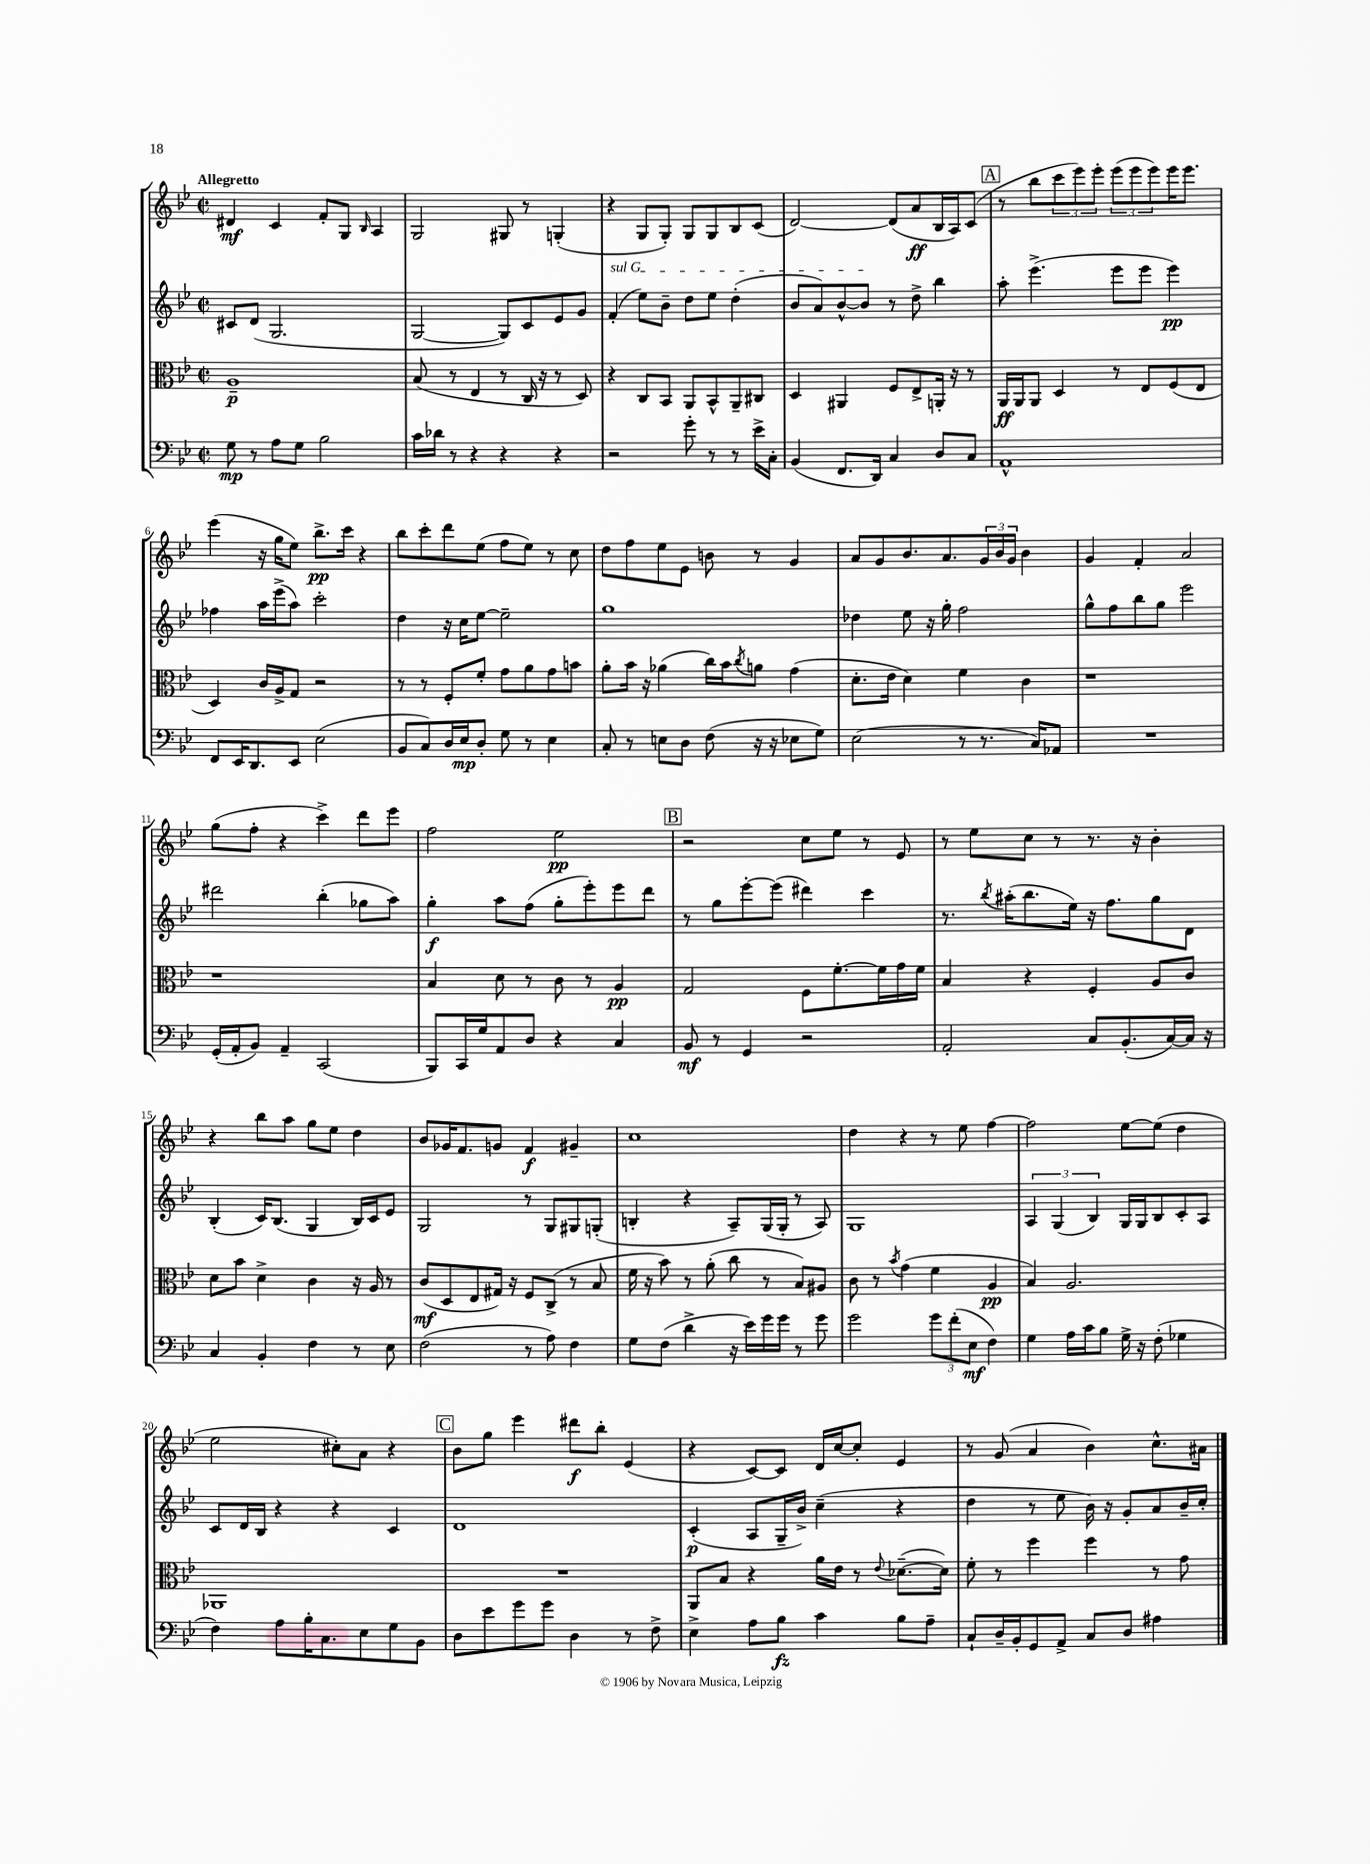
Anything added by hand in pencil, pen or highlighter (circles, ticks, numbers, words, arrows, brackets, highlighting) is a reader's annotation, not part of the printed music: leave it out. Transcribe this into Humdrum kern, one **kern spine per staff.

**kern	**dynam	**kern	**dynam	**kern	**dynam	**kern	**dynam
*part4	*part4	*part3	*part3	*part2	*part2	*part1	*part1
*staff4	*staff4	*staff3	*staff3	*staff2	*staff2	*staff1	*staff1
*clefF4	*	*clefC3	*	*clefG2	*	*clefG2	*
*k[b-e-]	*	*k[b-e-]	*	*k[b-e-]	*	*k[b-e-]	*
*M2/2	*	*M2/2	*	*M2/2	*	*M2/2	*
*met(c|)	*	*met(c|)	*	*met(c|)	*	*met(c|)	*
=1	=1	=1	=1	=1	=1	=1	=1
!	!	!	!	!	!	!LO:TX:a:B:t=Allegretto	!
8G\	mp	1A~	p	8c#X/L	.	4d#X/	mf
8r	.	.	.	(8d/J	.	.	.
8A\L	.	.	.	2.G/	.	4c/	.
8G\J	.	.	.	.	.	.	.
2B-\	.	.	.	.	.	8f'/L	.
.	.	.	.	.	.	8G/J	.
.	.	.	.	.	.	16qqB-/	.
.	.	.	.	.	.	4A/	.
=2	=2	=2	=2	=2	=2	=2	=2
16c\LL	.	(8B-/	.	[2G/	.	2G/	.
16d-X\JJ	.	.	.	.	.	.	.
8r	.	8r	.	.	.	.	.
4r	.	4E-/	.	.	.	.	.
4r	.	8r	.	8G/L])	.	8G#X/	.
.	.	16C/	.	8c/	.	8r	.
.	.	16r	.	.	.	.	.
4r	.	8r	.	8e-/	.	(4Gn'/	.
.	.	8D/)	.	8g/J	.	.	.
=3	=3	=3	=3	=3	=3	=3	=3
!	!	!	!	!LO:TX:a:i:t=sul G	!	!	!
2r	.	4r	.	(4f'/	.	4r	.
.	.	8C/L	.	8ee-\L)	.	8G/L	.
.	.	8BB-/J	.	8b-~\J	.	8G'/J)	.
8g'\	.	8AA/L	.	8dd\L	.	8G/L	.
8r	.	8BB-^^/	.	8ee-\J	.	8G/	.
8r	.	8AA~/	.	(4dd'\	.	8B-/	.
16e-^\LL	.	8C#X/J	.	.	.	(8c/J	.
16C'\JJ	.	.	.	.	.	.	.
=4	=4	=4	=4	=4	=4	=4	=4
(4BB-/	.	4D/	.	8b-/L	.	[2d/)	.
.	.	.	.	8a/)	.	.	.
8.FF/L	.	4AA#X/	.	[8b-^^/	.	.	.
.	.	.	.	8b-/J]	.	.	.
16DD/Jk)	.	.	.	.	.	.	.
4C/	.	8F/L	.	8r	.	(8d/L]	.
.	.	8E-^/	.	8dd^\	.	8a/	ff
8D/L	.	16AAn'/Jk	.	4bb-\	.	16B-/L	.
.	.	16r	.	.	.	16A/J)	.
8C/J	.	8r	.	.	.	(8c/J	.
!!LO:REH:place=s1:t=A
=5	=5	=5	=5	=5	=5	=5	=5
1AA^^	.	16AA/LL	ff	8aa'\	.	8r	.
.	.	16AA/J	.	.	.	.	.
.	.	8AA/J	.	(4.eee-^\	.	8bb-\L	.
.	.	4D/	.	.	.	12ccc\	.
.	.	.	.	.	.	12eee-\)	.
.	.	.	.	.	.	12eee-'\J	.
.	.	8r	.	8eee-\L	.	(12eee-\L	.
.	.	.	.	.	.	12eee-\	.
.	.	8E-/L	.	8eee-\J	.	.	.
.	.	.	.	.	.	12eee-\)	.
.	.	(8F/	.	4eee-\)	pp	16eee-\K	.
.	.	.	.	.	.	8.eee-\J	.
.	.	8E-/J	.	.	.	.	.
!!LO:LB:g=z
=6	=6	=6	=6	=6	=6	=6	=6
8FF/L	.	4D/)	.	4ff-X\	.	(4eee-\	.
16EE-/K	.	.	.	.	.	.	.
8.DD/	.	.	.	.	.	.	.
.	.	16c/LL	.	16aa\LL	.	16r	.
.	.	16A^/J	.	(16eee-^\J	.	16gg\KL	.
8EE-/J	.	8G/J	.	8aa\J)	.	8ee-\J)	.
(2E-\	.	2r	.	2ccc'\	.	8.bb-^\L	pp
.	.	.	.	.	.	16ccc\Jk	.
.	.	.	.	.	.	4r	.
=7	=7	=7	=7	=7	=7	=7	=7
8BB-/L	.	8r	.	4dd\	.	8bb-\L	.
8C/)	.	8r	.	.	.	8ccc'\	.
16D/L	.	8F'/L	.	16r	.	8ddd\	.
16E-/J	mp	.	.	16cc\KL	.	.	.
8D'/J	.	8f'/J	.	[8ee-\J	.	(8ee-\J	.
8G\	.	8g\L	.	2ee-~\]	.	8ff\L	.
8r	.	8a\	.	.	.	8ee-\J)	.
4E-\	.	8g\	.	.	.	8r	.
.	.	8bn\J	.	.	.	8cc\	.
=8	=8	=8	=8	=8	=8	=8	=8
8C'/	.	8a'\L	.	1gg	.	8dd\L	.
8r	.	16b-\Jk	.	.	.	8ff\	.
.	.	16r	.	.	.	.	.
8En\L	.	(4a-X\	.	.	.	8ee-\	.
8D\J	.	.	.	.	.	8e-\J	.
(8F\	.	16cc\LL)	.	.	.	8bn\	.
.	.	16b-\J	.	.	.	.	.
.	.	8qcc/	.	.	.	.	.
16r	.	8an\J	.	.	.	8r	.
16r	.	.	.	.	.	.	.
8E-X\L	.	(4g\	.	.	.	4g/	.
8G\J)	.	.	.	.	.	.	.
=9	=9	=9	=9	=9	=9	=9	=9
(2E-\	.	8.d'\L	.	4dd-X\	.	8a/L	.
.	.	.	.	.	.	8g/	.
.	.	16e-\Jk	.	.	.	.	.
.	.	4d\)	.	8ee-\	.	8.b-/	.
.	.	.	.	16r	.	.	.
.	.	.	.	16gg'\	.	8.a/	.
8r	.	4f\	.	2ff\	.	.	.
8.r	.	.	.	.	.	24g/L	.
.	.	.	.	.	.	24b-/	.
.	.	.	.	.	.	24g/JJ	.
.	.	4c\	.	.	.	4b-\	.
16C/KL)	.	.	.	.	.	.	.
8AA-X/J	.	.	.	.	.	.	.
=10	=10	=10	=10	=10	=10	=10	=10
1r	.	1r	.	8gg^^\L	.	4g/	.
.	.	.	.	8ff\	.	.	.
.	.	.	.	8bb-\	.	4f'/	.
.	.	.	.	8gg\J	.	.	.
.	.	.	.	2eee-\	.	2a/	.
!!LO:LB:g=z
=11	=11	=11	=11	=11	=11	=11	=11
(16GG'/LL	.	1r	.	2ddd#X\	.	(8gg\L	.
16AA'/J	.	.	.	.	.	.	.
8BB-/J)	.	.	.	.	.	8ff'\J	.
4AA~/	.	.	.	.	.	4r	.
(2CC/	.	.	.	(4bb-'\	.	4ccc^\)	.
.	.	.	.	8gg-X\L	.	8ddd\L	.
.	.	.	.	8aa\J)	.	8eee-\J	.
=12	=12	=12	=12	=12	=12	=12	=12
8BBB-/L)	.	4B-/	.	4gg'\	f	2ff\	.
16CC/L	.	.	.	.	.	.	.
16G/J	.	.	.	.	.	.	.
8AA/	.	8d\	.	8aa\L	.	.	.
8D/J	.	8r	.	(8ff\J	.	.	.
4r	.	8c\	.	8gg'\L	.	2ee-\	pp
.	.	8r	.	8eee-'\)	.	.	.
4C/	.	4A/	pp	8eee-\	.	.	.
.	.	.	.	8ddd\J	.	.	.
!!LO:REH:place=s1:t=B
=13	=13	=13	=13	=13	=13	=13	=13
8BB-/	mf	2G/	.	8r	.	2r	.
8r	.	.	.	8gg\L	.	.	.
4GG/	.	.	.	[8eee-'\	.	.	.
.	.	.	.	(8eee-\J]	.	.	.
2r	.	8F\L	.	4ddd#X\)	.	8cc\L	.
.	.	[8.f'\	.	.	.	8ee-\J	.
.	.	.	.	4ccc\	.	8r	.
.	.	16f\L]	.	.	.	.	.
.	.	16g\	.	.	.	8e-/	.
.	.	16f\JJ	.	.	.	.	.
=14	=14	=14	=14	=14	=14	=14	=14
2AA'/	.	4B-/	.	8.r	.	8r	.
.	.	.	.	.	.	8ee-\L	.
.	.	.	.	8qbb-/	.	.	.
.	.	.	.	(16aa#X'\KL	.	.	.
.	.	4r	.	8.bb-\	.	8cc\J	.
.	.	.	.	.	.	8r	.
.	.	.	.	16ee-\Jk)	.	.	.
8C/L	.	4F'/	.	16r	.	8.r	.
.	.	.	.	8.ff\L	.	.	.
(8.BB-'/	.	.	.	.	.	.	.
.	.	.	.	.	.	16r	.
.	.	8A/L	.	8gg\	.	4b-'\	.
[16C/L)	.	.	.	.	.	.	.
16C/JJ]	.	8c/J	.	8d\J	.	.	.
16r	.	.	.	.	.	.	.
!!LO:LB:g=z
=15	=15	=15	=15	=15	=15	=15	=15
4C/	.	8d\L	.	(4B-'/	.	4r	.
.	.	8b-\J	.	.	.	.	.
4BB-'/	.	4d^\	.	16c/KL)	.	8bb-\L	.
.	.	.	.	(8.B-/J	.	.	.
.	.	.	.	.	.	8aa\J	.
4F\	.	4c\	.	4G/	.	8gg\L	.
.	.	.	.	.	.	8ee-\J	.
8r	.	16r	.	16B-/LL)	.	4dd\	.
.	.	16A/	.	16c/J	.	.	.
8E-\	.	8r	.	8e-/J	.	.	.
=16	=16	=16	=16	=16	=16	=16	=16
(2F\	.	(8c/L	mf	2G/	.	8b-/L	.
.	.	8D/	.	.	.	16g-X/K	.
.	.	.	.	.	.	8.f/	.
.	.	8E-/	.	.	.	.	.
.	.	16G#X/Jk)	.	.	.	8gn/J	.
.	.	16r	.	.	.	.	.
8r	.	8F/L	.	8r	.	4f/	f
8A\)	.	(8C^/J	.	8G/L	.	.	.
4F\	.	8r	.	8G#X/	.	4g#X~/	.
.	.	8B-/	.	(8Gn'/J	.	.	.
=17	=17	=17	=17	=17	=17	=17	=17
8G\L	.	16f\	.	4Bn'/	.	1cc	.
.	.	16r	.	.	.	.	.
(8F\J	.	8b-\)	.	.	.	.	.
4d^\	.	8r	.	4r	.	.	.
.	.	(8a'\	.	.	.	.	.
16r	.	8cc\	.	8A~/L)	.	.	.
16e-\LL)	.	.	.	.	.	.	.
16g\	.	8r	.	(16G/L	.	.	.
16g\JJ	.	.	.	16G'/JJ	.	.	.
8r	.	8B-/L)	.	8r	.	.	.
8g\	.	8A#X/J	.	8A/)	.	.	.
=18	=18	=18	=18	=18	=18	=18	=18
2g\	.	8c\	.	1G	.	4dd\	.
.	.	8r	.	.	.	.	.
.	.	8qb-/	.	.	.	.	.
.	.	(4g\	.	.	.	4r	.
12g\L	.	4f\	.	.	.	8r	.
(12f'\	.	.	.	.	.	.	.
.	.	.	.	.	.	8ee-\	.
12E-\J	mf	.	.	.	.	.	.
4F\)	.	4A/	pp	.	.	[4ff\	.
=19	=19	=19	=19	=19	=19	=19	=19
4G\	.	4B-/)	.	6A/	.	2ff\]	.
.	.	.	.	(6G/	.	.	.
16A\LL	.	2.A/	.	.	.	.	.
16c\J	.	.	.	.	.	.	.
.	.	.	.	6B-/)	.	.	.
8B-\J	.	.	.	.	.	.	.
16G^\	.	.	.	16G/LL	.	[8ee-\L	.
16r	.	.	.	16G/J	.	.	.
(8F'\	.	.	.	8B-/	.	(8ee-\J]	.
4G-X\	.	.	.	8c'/	.	4dd\	.
.	.	.	.	8A/J	.	.	.
!!LO:LB:g=z
=20	=20	=20	=20	=20	=20	=20	=20
4F\)	.	1AA-X	.	8c/L	.	2ee-\	.
.	.	.	.	16d/L	.	.	.
.	.	.	.	16B-/JJ	.	.	.
8A\L	.	.	.	4r	.	.	.
16B-'\K	.	.	.	.	.	.	.
8.C\	.	.	.	.	.	.	.
.	.	.	.	4r	.	8cc#X'\L)	.
8E-\	.	.	.	.	.	8a\J	.
8G\	.	.	.	4c/	.	4r	.
8BB-\J	.	.	.	.	.	.	.
!!LO:REH:place=s1:t=C
=21	=21	=21	=21	=21	=21	=21	=21
8D\L	.	1r	.	1d	.	8b-\L	.
8e-\	.	.	.	.	.	8gg\J	.
8g\	.	.	.	.	.	4eee-\	.
8g\J	.	.	.	.	.	.	.
4D\	.	.	.	.	.	8ddd#X\L	f
.	.	.	.	.	.	8bb-'\J	.
8r	.	.	.	.	.	(4e-/	.
8F^\	.	.	.	.	.	.	.
=22	=22	=22	=22	=22	=22	=22	=22
4E-^\	.	8AA/L	.	(4c'/	p	4r	.
.	.	8B-/J	.	.	.	.	.
8A\L	.	4r	.	8A/L	.	[8c/L)	.
8B-\J	fz	.	.	16G~/L	.	8c/J]	.
.	.	.	.	16b-^/JJ)	.	.	.
4c\	.	16a\LL	.	(4cc~\	.	16d/LL	.
.	.	16e-\JJ	.	.	.	[16cc/J	.
.	.	8r	.	.	.	8cc'/J]	.
.	.	8qqe-/	.	.	.	.	.
8B-\L	.	([8.d-X~\L	.	4r	.	4e-/	.
8A~\J	.	.	.	.	.	.	.
.	.	16d-\Jk])	.	.	.	.	.
=23	=23	=23	=23	=23	=23	=23	=23
8C`/L	.	8f'\	.	4dd\	.	8r	.
16D~/L	.	8r	.	.	.	(8g/	.
16BB-'/J	.	.	.	.	.	.	.
8GG/	.	4ff\	.	8r	.	4a/	.
8AA^/J	.	.	.	8ee-\	.	.	.
8C/L	.	4ff\	.	16b-\)	.	4b-\)	.
.	.	.	.	16r	.	.	.
8D/J	.	.	.	8g'/L	.	.	.
4A#X\	.	8r	.	8a/	.	8.cc^^\L	.
.	.	8g\	.	16b-~/L	.	.	.
.	.	.	.	16cc'/JJ	.	16a#X\Jk	.
==	==	==	==	==	==	==	==
*-	*-	*-	*-	*-	*-	*-	*-
